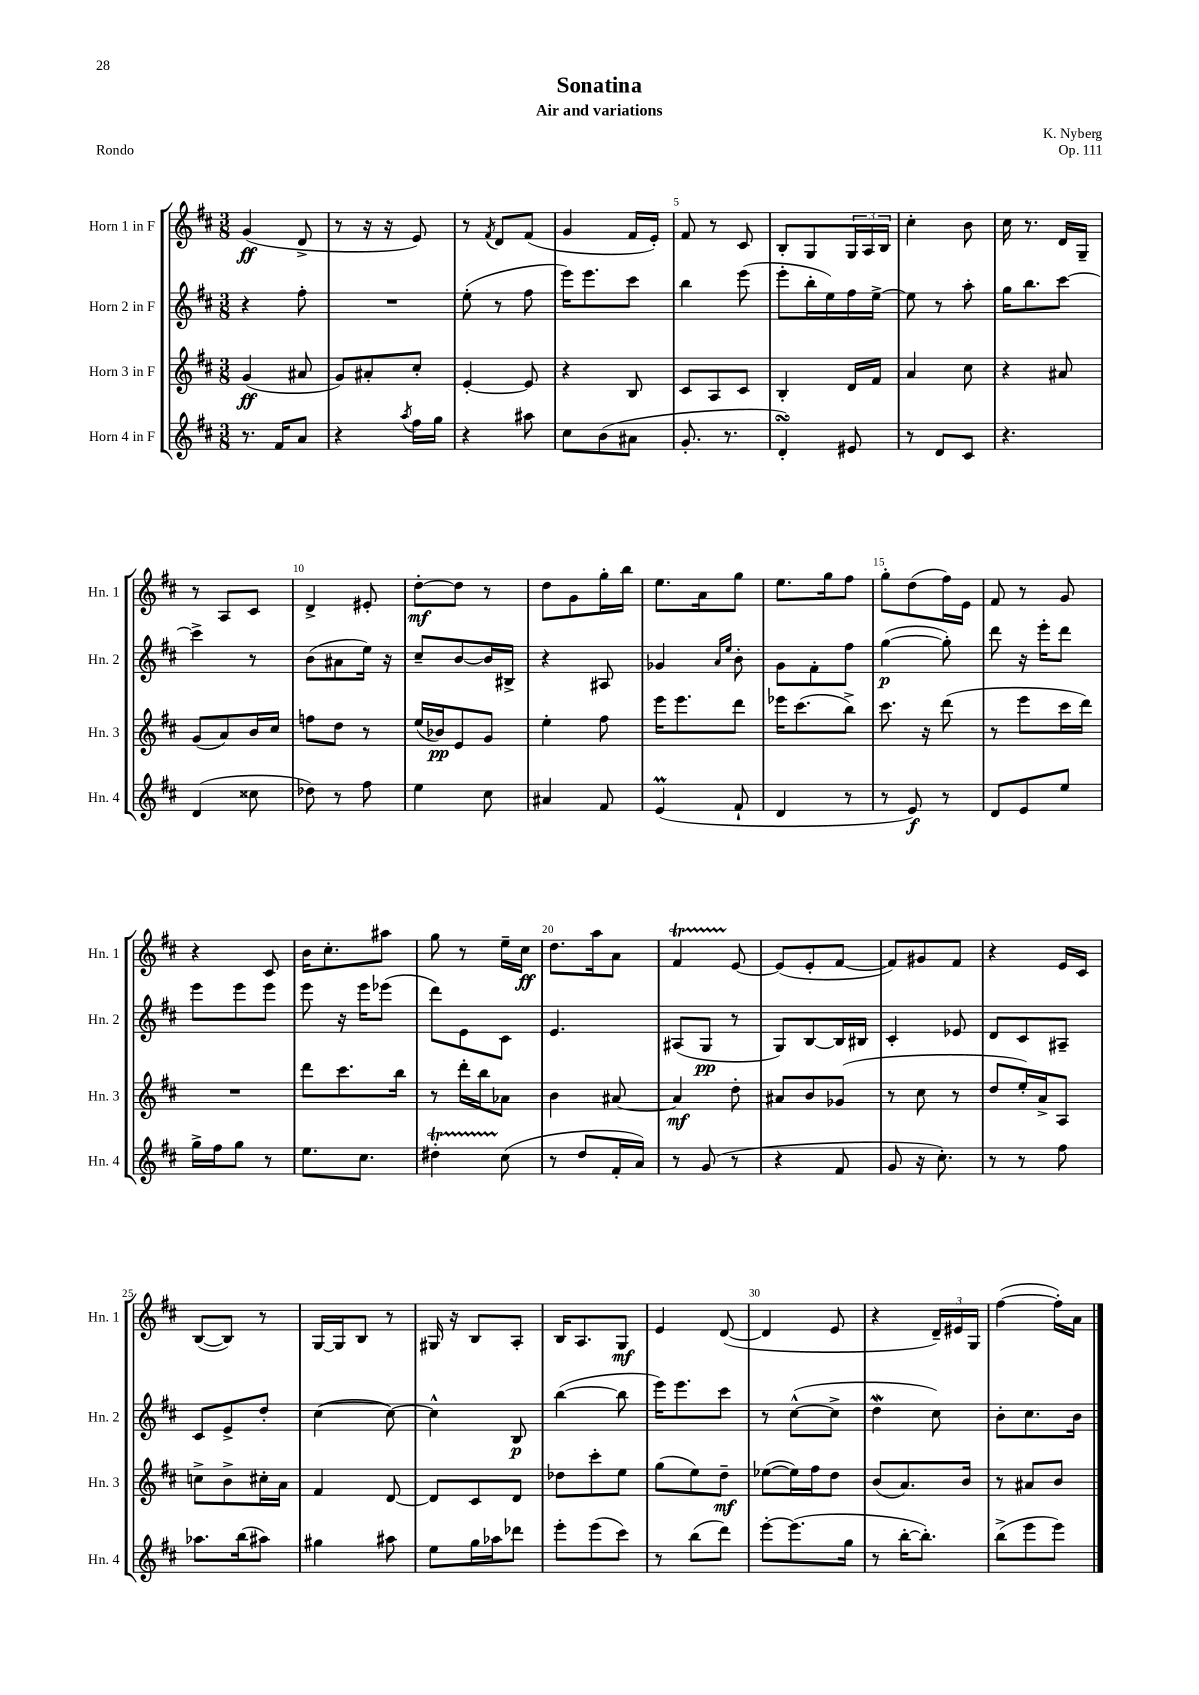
\header { title = "Sonatina" composer = "K. Nyberg" subtitle = "Air and variations" opus = "Op. 111" piece = "Rondo" }
<<
\new StaffGroup <<
\new Staff = "s0" \with { instrumentName = "Horn 1 in F" shortInstrumentName = "Hn. 1" } {
    \clef treble \key d \major \numericTimeSignature \time 3/8
    g'4\ff( d'8-> |
    r8 r16 r16 e'8) |
    r8 \acciaccatura { fis'8 } d'8 fis'8( |
    g'4 fis'16 e'16-.) |
    fis'8 r8 cis'8 |
    b8-. g8 \tuplet 3/2 { g16 a16 b16 } |
    cis''4-. b'8 |
    cis''16 r8. d'16 g16-- |
    r8 a8 cis'8 |
    d'4-> eis'8-. |
    d''8~-.\mf d''8 r8 |
    d''8 g'8 g''16-. b''16 |
    e''8. a'16 g''8 |
    e''8. g''16 fis''8 |
    g''8-. d''8( fis''16) e'16 |
    fis'8 r8 g'8 |
    r4 cis'8 |
    b'16 cis''8.-. ais''8 |
    g''8 r8 e''16-- cis''16\ff |
    d''8. a''16 a'8 |
    fis'4\startTrillSpan e'8~\stopTrillSpan |
    e'8( e'8-. fis'8~ |
    fis'8) gis'8 fis'8 |
    r4 e'16 cis'16 |
    b8~( b8) r8 |
    g16~ g16 b8 r8 |
    gis16 r16 b8 a8-. |
    b16 a8. g8\mf |
    e'4 d'8~( |
    d'4 e'8 |
    r4 \tuplet 3/2 { d'16--) eis'16 g16 } |
    fis''4~( fis''16-.) a'16 \bar "|." |
}
\new Staff = "s1" \with { instrumentName = "Horn 2 in F" shortInstrumentName = "Hn. 2" } {
    \clef treble \key d \major \numericTimeSignature \time 3/8
    r4 fis''8-. |
    R4. |
    e''8-.( r8 fis''8 |
    e'''16) e'''8. cis'''8 |
    b''4 e'''8( |
    e'''8-. b''16-. e''16) fis''16 e''16~-> |
    e''8 r8 a''8-. |
    g''16 b''8. cis'''8~ |
    cis'''4-> r8 |
    b'8( ais'8 e''16) r16 |
    cis''8-- b'8~ b'16 bis16-> |
    r4 ais8 |
    ges'4 \grace { a'16 e''16 } b'8-. |
    g'8 fis'8-. fis''8 |
    g''4~\p( g''8-.) |
    d'''8 r16 e'''16-. d'''8 |
    e'''8 e'''8 e'''8 |
    e'''8 r16 e'''16 ees'''8( |
    d'''8) e'8 cis'8 |
    e'4. |
    ais8( g8\pp r8 |
    g8) b8~ b16 bis16 |
    cis'4-. ees'8 |
    d'8 cis'8 ais8-- |
    cis'8 e'8-> d''8-. |
    cis''4~( cis''8~) |
    cis''4-^ b8\p |
    b''4~( b''8 |
    e'''16) e'''8. cis'''8 |
    r8 cis''8~-^( cis''8-> |
    d''4\mordent cis''8) |
    b'8-. cis''8. b'16 \bar "|." |
}
\new Staff = "s2" \with { instrumentName = "Horn 3 in F" shortInstrumentName = "Hn. 3" } {
    \clef treble \key d \major \numericTimeSignature \time 3/8
    g'4\ff( ais'8 |
    g'8) ais'8-. cis''8-. |
    e'4~-. e'8 |
    r4 b8 |
    cis'8 a8 cis'8 |
    b4-. d'16 fis'16 |
    a'4 cis''8 |
    r4 ais'8 |
    g'8( a'8) b'16 cis''16 |
    f''8 d''8 r8 |
    e''16( bes'16\pp) e'8 g'8 |
    e''4-. fis''8 |
    e'''16 e'''8. d'''8 |
    ees'''16 cis'''8.( b''8->) |
    cis'''8. r16 d'''8( |
    r8 e'''8 cis'''16 d'''16) |
    R4. |
    d'''8 cis'''8. b''16 |
    r8 d'''16-. b''16 aes'8 |
    b'4 ais'8~ |
    ais'4\mf d''8-. |
    ais'8 b'8 ges'8( |
    r8 cis''8 r8 |
    d''8 e''16-.) a'16-> a8 |
    c''8-> b'8-> cis''16-. a'16 |
    fis'4 d'8~ |
    d'8 cis'8 d'8 |
    des''8 cis'''8-. e''8 |
    g''8( e''8) d''8--\mf |
    ees''8~( ees''16) fis''16 d''8 |
    b'8( a'8.) b'16 |
    r8 ais'8 b'8 \bar "|." |
}
\new Staff = "s3" \with { instrumentName = "Horn 4 in F" shortInstrumentName = "Hn. 4" } {
    \clef treble \key d \major \numericTimeSignature \time 3/8
    r8. fis'16 a'8 |
    r4 \acciaccatura { a''8 } fis''16 g''16 |
    r4 ais''8 |
    cis''8 b'8( ais'8 |
    g'8.-. r8. |
    d'4-.\turn) eis'8 |
    r8 d'8 cis'8 |
    r4. |
    d'4( cisis''8 |
    des''8) r8 fis''8 |
    e''4 cis''8 |
    ais'4 fis'8 |
    e'4\prall( fis'8-! |
    d'4 r8 |
    r8 e'8\f) r8 |
    d'8 e'8 e''8 |
    g''16-> fis''16 g''8 r8 |
    e''8. cis''8. |
    dis''4-.\startTrillSpan cis''8\stopTrillSpan( |
    r8 d''8 fis'16-. a'16) |
    r8 g'8( r8 |
    r4 fis'8 |
    g'8 r16 cis''8.-.) |
    r8 r8 fis''8 |
    aes''8. b''16( ais''8) |
    gis''4 ais''8 |
    e''8 g''16 aes''16 des'''8 |
    e'''8-. e'''8( cis'''8) |
    r8 b''8( d'''8) |
    e'''8~-. e'''8.( g''16 |
    r8 b''16~-. b''8.-.) |
    b''8->( e'''8 e'''8) \bar "|." |
}
>>
>>
\layout { \context { \Score \override BarNumber.break-visibility = ##(#f #t #t) barNumberVisibility = #(every-nth-bar-number-visible 5) } }
